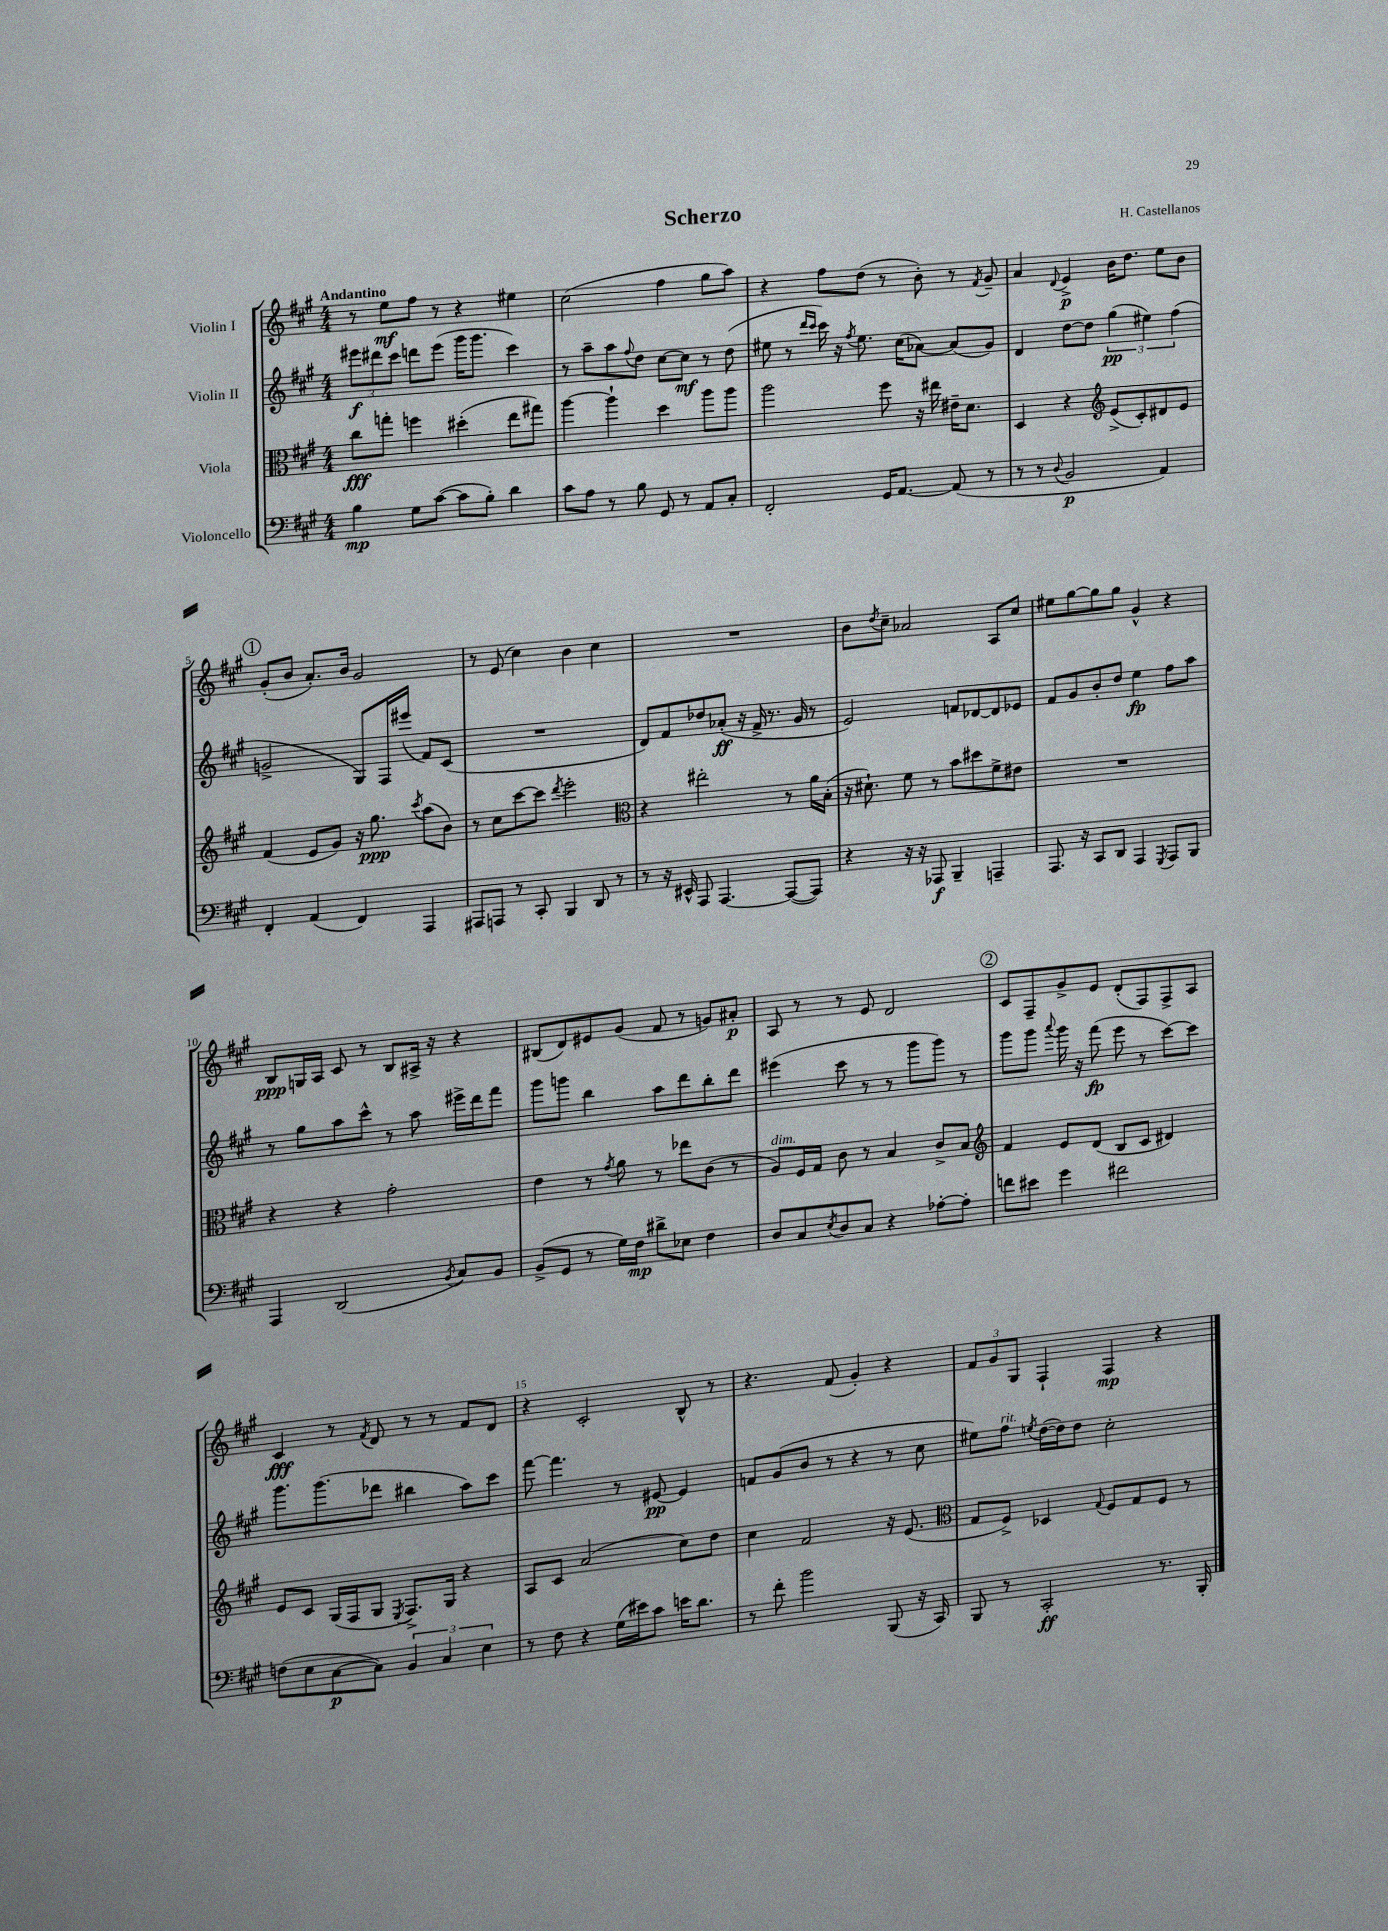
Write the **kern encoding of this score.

**kern	**dynam	**kern	**dynam	**kern	**dynam	**kern	**dynam
*part4	*part4	*part3	*part3	*part2	*part2	*part1	*part1
*staff4	*staff4	*staff3	*staff3	*staff2	*staff2	*staff1	*staff1
*I"Violoncello	*	*I"Viola	*	*I"Violin II	*	*I"Violin I	*
*clefF4	*	*clefC3	*	*clefG2	*	*clefG2	*
*k[f#c#g#]	*	*k[f#c#g#]	*	*k[f#c#g#]	*	*k[f#c#g#]	*
*M4/4	*	*M4/4	*	*M4/4	*	*M4/4	*
=1	=1	=1	=1	=1	=1	=1	=1
!	!	!	!	!	!	!LO:TX:a:B:t=Andantino	!
4B\	mp	8cc#\L	fff	12eee#X\L	f	8r	.
.	.	.	.	12ddd#X\	.	.	.
.	.	8ggn'\J	.	.	.	8ee\L	mf
.	.	.	.	12ccc#\J	.	.	.
8G#\L	.	4ffn\	.	8dddn\L	.	8ff#\J	.
([8c#\J	.	.	.	(8eee#\J	.	8r	.
8c#\L]	.	(4dd#X'\	.	16ggg#\KL	.	4r	.
.	.	.	.	8.ggg#\J	.	.	.
8B'\J)	.	.	.	.	.	.	.
4d\	.	8ee\L	.	4ccc#\)	.	4ee#X\	.
.	.	8gg#X\J)	.	.	.	.	.
=2	=2	=2	=2	=2	=2	=2	=2
8c#\L	.	[4aa\	.	8r	.	(2cc#\	.
8A\J	.	.	.	8aa~\L	.	.	.
8r	.	4aa`\]	.	8aa\	.	.	.
.	.	.	.	8qqff#/	.	.	.
8B\	.	.	.	8dd\J	.	.	.
8GG#/	.	4dd\	.	[8cc#\L	.	4ff#\	.
8r	.	.	.	8cc#\J]	mf	.	.
8AA/L	.	8aa\L	.	8r	.	8gg#\L	.
8C#'/J	.	8aa\J	.	(8dd\	.	8aa\J)	.
=3	=3	=3	=3	=3	=3	=3	=3
2FF#'/	.	2aa\	.	8ee#X\	.	4r	.
.	.	.	.	8r	.	.	.
.	.	.	.	16qqddd/LL	.	.	.
.	.	.	.	16qqccc#/JJ	.	.	.
.	.	.	.	16ccc#\)	.	8ff#\L	.
.	.	.	.	16r	.	.	.
.	.	.	.	8qff#/	.	.	.
.	.	.	.	8.ee#\	.	(8dd\J	.
16GG#/KL	.	8ff#\	.	.	.	8r	.
[8.AA/J	.	.	.	(16cc#\KL	.	.	.
.	.	16r	.	[8a-X\J)	.	8b'\)	.
.	.	16ee#X\	.	.	.	.	.
(8AA/]	.	16e#X~\KL	.	(8a-/L]	.	8r	.
.	.	8.d\J	.	.	.	.	.
.	.	.	.	.	.	8qf#/	.
8r	.	.	.	8g#/J)	.	8g#~/	.
=4	=4	=4	=4	=4	=4	=4	=4
8r	.	4D/	.	4d/	.	4a/	.
8r	.	.	.	.	.	.	.
8qqD/	.	.	.	.	.	8qqd/	.
2BB/	p	4r	.	[8dd\L	.	4e^/	p
.	.	.	.	8dd\J]	.	.	.
*	*	*clefG2	*	*	*	*	*
.	.	(8e^/L	.	(6gg#\	pp	16b\KL	.
.	.	.	.	.	.	8.dd\J	.
.	.	8c#'/)	.	.	.	.	.
.	.	.	.	6ee#X\)	.	.	.
4AA/)	.	8d#X/	.	.	.	8ee\L	.
.	.	.	.	(6ff#\	.	.	.
.	.	8e/J	.	.	.	8b\J	.
!!LO:LB:g=z
!!LO:REH:place=s1:t=1
=5	=5	=5	=5	=5	=5	=5	=5
4FF#'/	.	(4f#/	.	2gn^/	.	(8g#'/L	.
.	.	.	.	.	.	8b/J	.
(4AA/	.	8e/L	.	.	.	8.a'/L)	.
.	.	8g#/J)	.	.	.	.	.
.	.	.	.	.	.	16b/Jk	.
4FF#/)	.	16r	.	8G#/L)	.	2g#/	.
.	.	8.gg#\	ppp	.	.	.	.
.	.	.	.	16F#/L	.	.	.
.	.	.	.	(16eee#X/JJ	.	.	.
.	.	8qccc#/	.	.	.	.	.
4AAA/	.	(8aa\L	.	8f#/L)	.	.	.
.	.	8b\J)	.	(8c#/J	.	.	.
=6	=6	=6	=6	=6	=6	=6	=6
8AAA#X/L	.	8r	.	1r	.	8r	.
8AAAn/J	.	8cc#\L	.	.	.	(8e/	.
8r	.	[8ccc#\	.	.	.	4cc#\)	.
8CC#'/	.	8ccc#\J]	.	.	.	.	.
.	.	8qddd/	.	.	.	.	.
4BBB/	.	2eee'\	.	.	.	4b\	.
8DD/	.	.	.	.	.	4cc#\	.
8r	.	.	.	.	.	.	.
=7	=7	=7	=7	=7	=7	=7	=7
*	*	*clefC3	*	*	*	*	*
8r	.	4r	.	8d/L)	.	1r	.
16r	.	.	.	8f#/	.	.	.
16EE#X^^/	.	.	.	.	.	.	.
8AAA/	.	2ee#X'\	.	8dd-X/	.	.	.
[4.AAA/	.	.	.	(8a-X'/J	ff	.	.
.	.	.	.	16r	.	.	.
.	.	.	.	16f#^/	.	.	.
.	.	.	.	8.r	.	.	.
(8AAA/L_	.	8r	.	.	.	.	.
.	.	.	.	16g#/	.	.	.
8AAA/J])	.	16a\LL	.	8r	.	.	.
.	.	(16B'\JJ	.	.	.	.	.
=8	=8	=8	=8	=8	=8	=8	=8
4r	.	16r	.	2e/)	.	8b\L	.
.	.	8.d#X`\)	.	.	.	.	.
.	.	.	.	.	.	8qdd/	.
.	.	.	.	.	.	8cc#~\J	.
16r	.	8f#\	.	.	.	2a-X/	.
16r	.	.	.	.	.	.	.
8AAA-X/	f	8r	.	.	.	.	.
4BBB~/	.	8b\L	.	8fn/L	.	.	.
.	.	8dd#X\	.	[8d-X/	.	.	.
4AAAn~/	.	8f#^\	.	8d-/]	.	8A/L	.
.	.	8e#X\J	.	8e-X/J	.	8cc#/J	.
=9	=9	=9	=9	=9	=9	=9	=9
8.AAA/	.	1r	.	8f#/L	.	8ee#X\L	.
.	.	.	.	8g#/	.	[8gg#\	.
16r	.	.	.	.	.	.	.
8CC#/L	.	.	.	8b'/	.	8gg#\]	.
8DD/J	.	.	.	8dd/J	.	8gg#\J	.
4AAA/	.	.	.	4ee\	fp	4g#^^/	.
8qGGG#/	.	.	.	.	.	.	.
8AAA/L	.	.	.	8ff#\L	.	4r	.
8BBB/J	.	.	.	8aa\J	.	.	.
!!LO:LB:g=z
=10	=10	=10	=10	=10	=10	=10	=10
4AAA/	.	4r	.	8r	.	8B/L	ppp
.	.	.	.	8gg#\L	.	16Gn/L	.
.	.	.	.	.	.	16A/JJ	.
(2DD/	.	4r	.	8aa\	.	8c#/	.
.	.	.	.	8ccc#^^\J	.	8r	.
.	.	2g#'\	.	8r	.	8B/L	.
.	.	.	.	8aa\	.	16A#X^/Jk	.
.	.	.	.	.	.	16r	.
8qBB/	.	.	.	.	.	.	.
8C#/L)	.	.	.	16eee#X^\LL	.	4r	.
.	.	.	.	16ddd\J	.	.	.
8BB/J	.	.	.	8fff#\J	.	.	.
=11	=11	=11	=11	=11	=11	=11	=11
(8BB^/L	.	4e\	.	8ggg#\L	.	(8B#X/L	.
8GG#/J	.	.	.	8gggn\J	.	8d/)	.
8r	.	8r	.	4bb\	.	8e#X/	.
.	.	8qg#/	.	.	.	.	.
16G#\LL)	.	8a\	.	.	.	(8g#/J	.
16F#\JJ	mp	.	.	.	.	.	.
8d#X^\L	.	8r	.	8aa\L	.	8f#/	.
8E-X\J	.	8ee-X\L	.	8ddd\	.	8r	.
4F#\	.	(8c#\J	.	8bb'\	.	8gn/L)	.
.	.	8r	.	8ddd\J	.	8a#X'/J	p
=12	=12	=12	=12	=12	=12	=12	=12
!	!	!LO:TX:a:i:t=dim.	!	!	!	!	!
8D/L	.	8A/L)	.	(4eee#X\	.	8A/	.
8C#/	.	16F#/L	.	.	.	8r	.
.	.	16G#/JJ	.	.	.	.	.
8qE/	.	.	.	.	.	.	.
8D/	.	8c#\	.	8ccc#\	.	8r	.
8C#/J	.	8r	.	8r	.	8e/	.
4r	.	4B/	.	8r	.	2d/	.
.	.	.	.	8ggg#\L	.	.	.
[8A-X'\L	.	8c#^/L	.	8ggg#\J)	.	.	.
8A-'\J]	.	8B/J	.	8r	.	.	.
!!LO:REH:place=s1:t=2
=13	=13	=13	=13	=13	=13	=13	=13
*	*	*clefG2	*	*	*	*	*
8fn\L	.	4f#/	.	8ggg#\L	.	8c#/L	.
8e#X\J	.	.	.	8ggg#\J	.	8F#~/	.
.	.	.	.	8qqaaa/	.	.	.
4g#\	.	8e/L	.	16ggg#\	.	8g#^/	.
.	.	.	.	16r	.	.	.
.	.	(8d/J	.	(8fff#\	fp	8e/J	.
2f#X\	.	8B/L	.	8eee\	.	(8d'/L	.
.	.	8c#/J	.	8r	.	8F#/)	.
.	.	4d#X/)	.	[8ccc#\L)	.	8F#^/	.
.	.	.	.	8ccc#\J]	.	8A/J	.
!!LO:LB:g=z
=14	=14	=14	=14	=14	=14	=14	=14
(8Fn\L	.	8e/L	.	8.ggg#\L	.	4c#/	fff
8E\	.	8c#/J	.	.	.	.	.
.	.	.	.	(8.ggg#\	.	.	.
[8C#\	p	(16G#/LL	.	.	.	8r	.
.	.	16F#/J	.	.	.	.	.
.	.	.	.	.	.	8qf#/	.
8C#\J])	.	8G#/J	.	8ddd-X\J	.	8d/	.
.	.	8qE/	.	.	.	.	.
6BB/	.	8.F#^/L)	.	4bb#X\	.	8r	.
.	.	.	.	.	.	8r	.
6C#/	.	.	.	.	.	.	.
.	.	16G#/Jk	.	.	.	.	.
.	.	4r	.	8aa\L)	.	8f#/L	.
6E\	.	.	.	.	.	.	.
.	.	.	.	8ccc#\J	.	8d/J	.
=15	=15	=15	=15	=15	=15	=15	=15
8r	.	8A/L	.	[8fff#\	.	4r	.
8F#\	.	8c#/J	.	4.fff#\]	.	.	.
4r	.	(2a/	.	.	.	2c#'/	.
(16G#\LL	.	.	.	8r	.	.	.
16e#X\J)	.	.	.	.	.	.	.
8c#\J	.	.	.	[8e#X/	pp	.	.
16en\KL	.	8cc#\L)	.	4e#/]	.	8B^^/	.
8.d\J	.	.	.	.	.	.	.
.	.	8dd\J	.	.	.	8r	.
=16	=16	=16	=16	=16	=16	=16	=16
8r	.	4cc#\	.	8fn/L	.	4.r	.
8f#'\	.	.	.	(8g#/	.	.	.
2b\	.	2f#/	.	8b/J	.	.	.
.	.	.	.	8r	.	(8f#/	.
.	.	.	.	4r	.	4g#'/)	.
(8BBB/	.	16r	.	8r	.	4r	.
.	.	(8.e/	.	.	.	.	.
16r	.	.	.	8cc#\	.	.	.
16CC#/)	.	.	.	.	.	.	.
=17	=17	=17	=17	=17	=17	=17	=17
*	*	*clefC3	*	*	*	*	*
8BBB/	.	8G#/L	.	8ee#X\L)	.	12f#/L	.
.	.	.	.	.	.	12g#/	.
!	!	!	!	!LO:TX:a:i:t=rit.	!	!	!
8r	.	8F#^/J)	.	8ff#\J	.	.	.
.	.	.	.	.	.	12G#/J	.
.	.	.	.	8qeen/	.	.	.
2CC#'/	ff	4D-X/	.	([16dd\LL	.	4F#`/	.
.	.	.	.	16dd\J])	.	.	.
.	.	.	.	8dd\J	.	.	.
.	.	8qqG#/	.	.	.	.	.
.	.	8F#/L	.	2cc#'\	.	4F#/	mp
.	.	8G#/	.	.	.	.	.
8.r	.	8F#/J	.	.	.	4r	.
.	.	8r	.	.	.	.	.
16BBB'/	.	.	.	.	.	.	.
==	==	==	==	==	==	==	==
*-	*-	*-	*-	*-	*-	*-	*-
